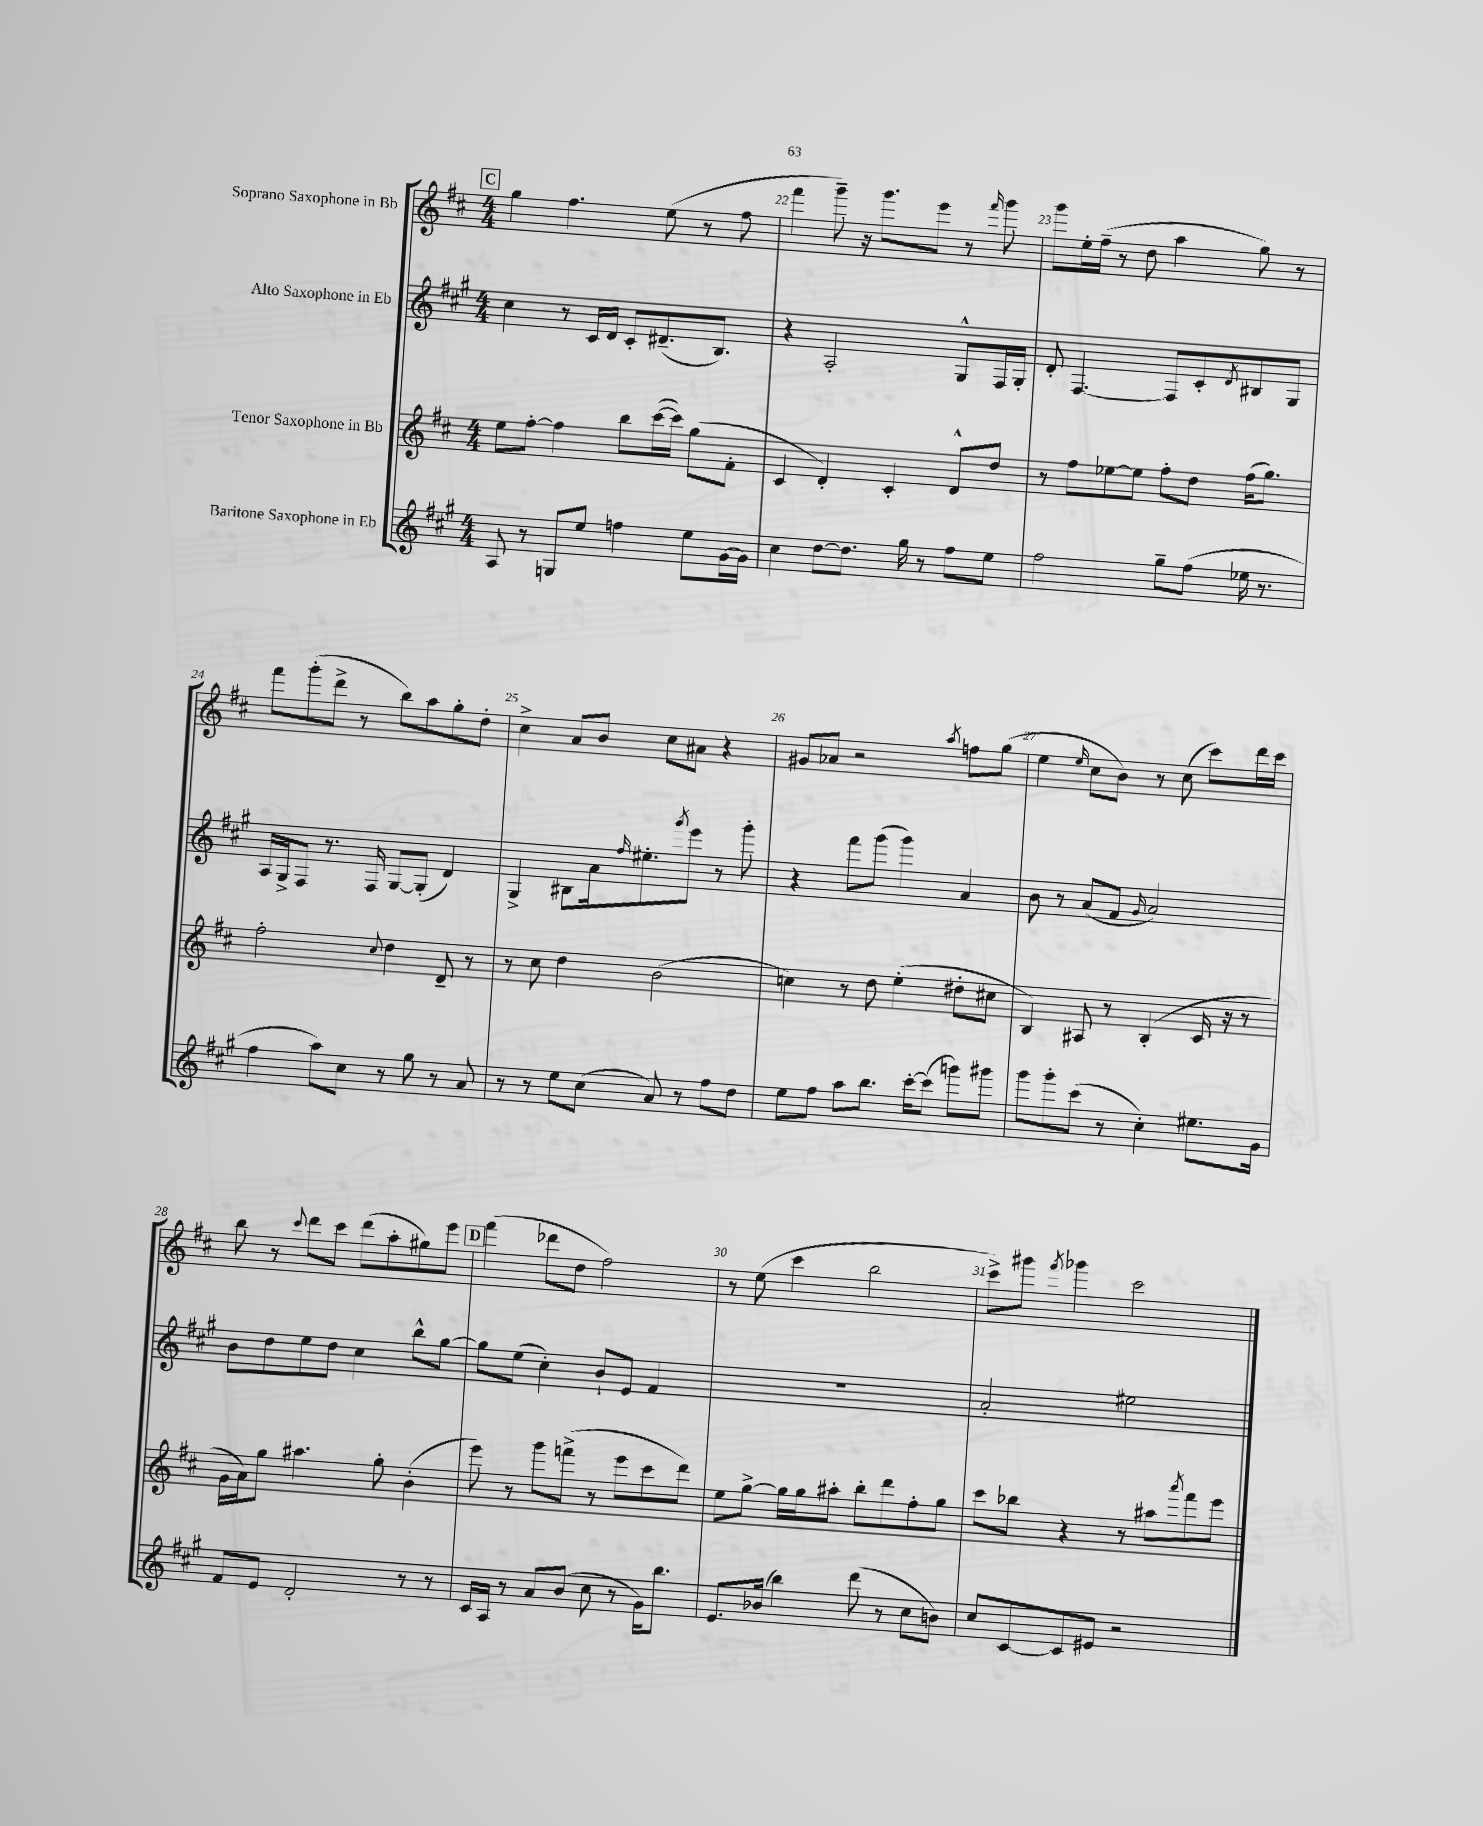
<<
\new StaffGroup <<
\new Staff = "s0" \with { instrumentName = "Soprano Saxophone in Bb" } {
    \clef treble \key d \major \numericTimeSignature \time 4/4
    \mark \markup { \box "C" } g''4 fis''4. e''8( r8 fis''8 |
    fis'''4 g'''8--) r16 g'''8. e'''8 r8 \grace { fis'''16 } g'''8 |
    g'''8 e''16-. fis''16--( r8 d''8 a''4 g''8) r8 |
    fis'''8 g'''8-.( d'''8-> r8 b''8) a''8 g''8-. d''8-. |
    cis''4-> a'8 b'8 cis''8 ais'8 r4 |
    gis'8 aes'8 r2 \acciaccatura { a''8 } f''8 g''8( |
    e''4 \grace { e''16 } cis''8 b'8) r8 cis''8( cis'''8) d'''16 cis'''16 |
    b''8 r8 \appoggiatura { cis'''8 } d'''8 cis'''8 d'''8( a''8-. gis''8) e'''8 |
    \mark \markup { \box "D" } fis'''4( des'''8 d''8 fis''2) |
    r8 e''8( cis'''4 b''2 |
    cis'''8->) gis'''8 \acciaccatura { fis'''8 } ges'''4 cis'''2 \bar "|." |
}
\new Staff = "s1" \with { instrumentName = "Alto Saxophone in Eb" } {
    \clef treble \key a \major \numericTimeSignature \time 4/4
    \mark \markup { \box "C" } cis''4 r8 cis'16 d'16 cis'8-. dis'8.--( b8.) |
    r4 a2-. gis8-^ fis16 gis16-. |
    d'8-. fis4.~ fis8 cis'8-. \acciaccatura { d'8 } bis8 gis8 |
    a16 gis16-> fis8 r8. fis16 gis8~ gis8-.( d'4) |
    gis4-> bis8 a'16 \grace { fis''16 } eis''8.-. \acciaccatura { gis'''8 } e'''8 r8 gis'''8-. |
    r4 fis'''8 gis'''8( gis'''4) a'4 |
    b'8 r8 a'8( fis'8 \grace { gis'16 } a'2) |
    b'8 d''8 e''8 d''8 cis''4 b''8-^ gis''8~ |
    \mark \markup { \box "D" } gis''8 e''8( cis''4-.) b'8-! e'8 fis'4 |
    R1 |
    a'2-. eis''2 \bar "|." |
}
\new Staff = "s2" \with { instrumentName = "Tenor Saxophone in Bb" } {
    \clef treble \key d \major \numericTimeSignature \time 4/4
    \mark \markup { \box "C" } e''8 fis''8~-. fis''4 b''8 cis'''16~( cis'''16) g''8( fis'8-. |
    cis'4 d'4-.) cis'4-. d'8-^ d''8 |
    r8 fis''8 ees''8~ ees''8 fis''8-. d''8 fis''16( g''8.) |
    fis''2-. \appoggiatura { cis''8 } d''4 d'8-- r8 |
    r8 cis''8 d''4 b'2( |
    c''4) r8 d''8 e''4-.( dis''8-. cis''8 |
    b4) ais8 r8 b4-.( cis'16 r16 r8 |
    g'16 a'16) g''8 ais''4. g''8-. b'4-.( |
    \mark \markup { \box "D" } e'''8) r8 g'''8 f'''8->( r8 e'''8 cis'''8 d'''8) |
    e''8 g''8~-> g''16 g''16 ais''8-. b''8-. d'''8 fis''8-. g''8 |
    cis'''8 bes''8 r4 r8 ais''8 \acciaccatura { a'''8 } fis'''8 e'''8 \bar "|." |
}
\new Staff = "s3" \with { instrumentName = "Baritone Saxophone in Eb" } {
    \clef treble \key a \major \numericTimeSignature \time 4/4
    \mark \markup { \box "C" } a8 r8 g8 e''8 f''4 e''8 gis'16~ gis'16 |
    cis''4 d''8~ d''8. gis''16 r8 fis''8 e''8 |
    fis''2 gis''8-- fis''8( ees''16 r8. |
    fis''4 a''8) cis''8 r8 gis''8 r8 a'8 |
    r8 r8 e''8 cis''8( a'8) r8 fis''8 d''8 |
    e''8 fis''8 a''8 b''8. cis'''16~-. cis'''8( g'''8) gis'''8 |
    gis'''8 gis'''8-. cis'''8( r8 cis''4-.) eis''8. gis'16 |
    fis'8 e'8 d'2-. r8 r8 |
    \mark \markup { \box "D" } cis'16 a16 r8 a'8 b'8( cis''8 r8 gis'16) b''8. |
    e'8. bes'16( b''4) d'''8( r8 cis''8 b'8) |
    cis''8 cis'8~ cis'8 eis'8 r2 \bar "|." |
}
>>
>>
\layout { \context { \Score currentBarNumber = #21 \override BarNumber.break-visibility = ##(#f #t #t) barNumberVisibility = #all-bar-numbers-visible } }
